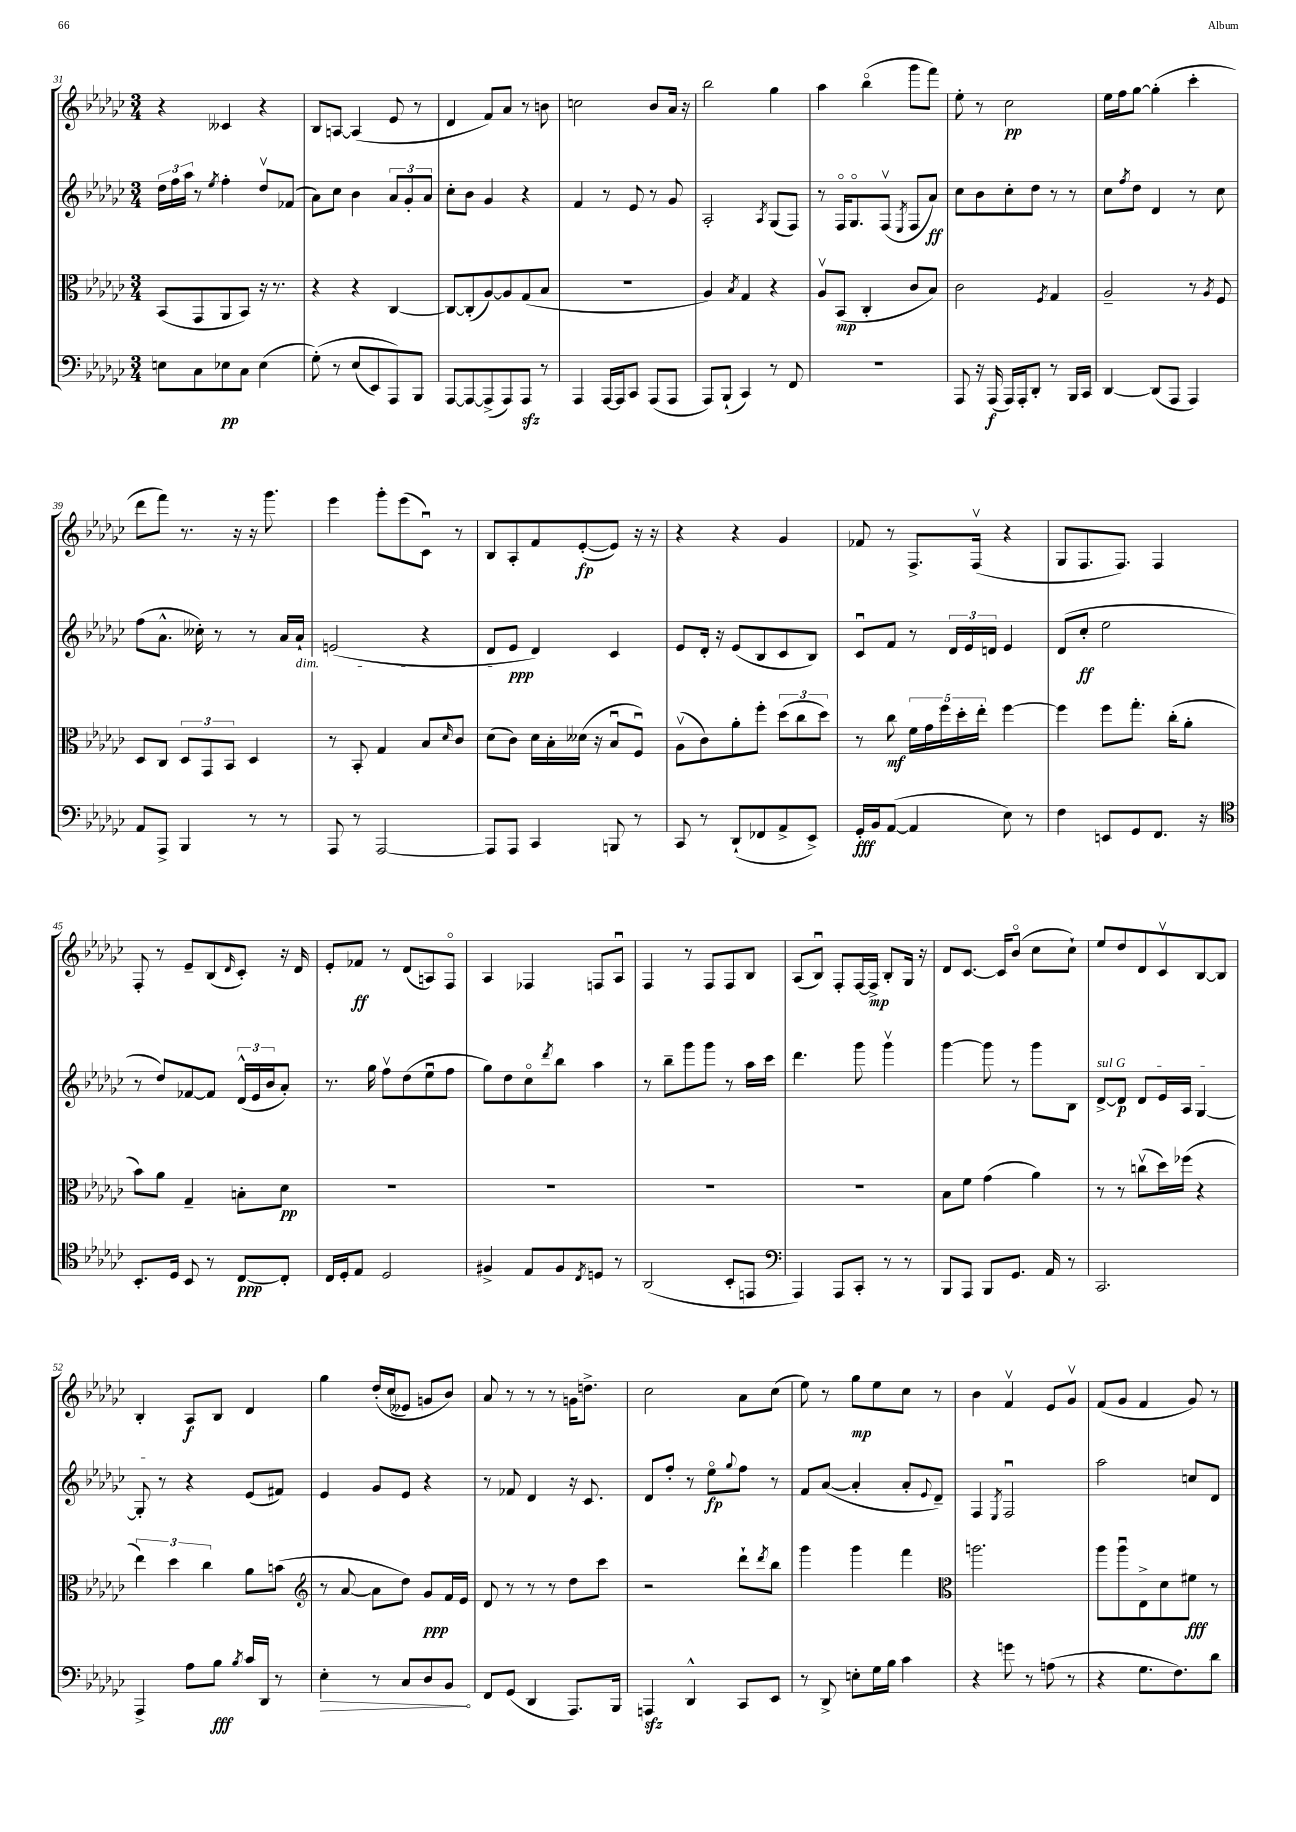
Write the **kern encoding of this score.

**kern	**dynam	**kern	**dynam	**kern	**dynam	**kern	**dynam
*part4	*part4	*part3	*part3	*part2	*part2	*part1	*part1
*staff4	*staff4	*staff3	*staff3	*staff2	*staff2	*staff1	*staff1
*clefF4	*	*clefC3	*	*clefG2	*	*clefG2	*
*k[b-e-a-d-g-c-]	*	*k[b-e-a-d-g-c-]	*	*k[b-e-a-d-g-c-]	*	*k[b-e-a-d-g-c-]	*
*M3/4	*	*M3/4	*	*M3/4	*	*M3/4	*
=31	=31	=31	=31	=31	=31	=31	=31
8En\L	.	(8BB-/L	.	24dd-\LL	.	4r	.
.	.	.	.	24ff\	.	.	.
.	.	.	.	24aa-\JJ	.	.	.
8C-\	.	8GG-/	.	8r	.	.	.
.	.	.	.	8qee-/	.	.	.
8E-X\	pp	8AA-/	.	4ff'\	.	4c--X/	.
8C-\J	.	8BB-/J)	.	.	.	.	.
(4E-\	.	16r	.	8dd-v/L	.	4r	.
.	.	8.r	.	.	.	.	.
.	.	.	.	(8f-X/J	.	.	.
=32	=32	=32	=32	=32	=32	=32	=32
(8G-'\)	.	4r	.	8a-\L)	.	8B-/L	.
8r	.	.	.	8cc-\J	.	[8An/J	.
(8E-/L	.	4r	.	4b-\	.	(4A/]	.
8EE-/)	.	.	.	.	.	.	.
8AAA-/)	.	[4C-/	.	12a-/L	.	8e-/	.
.	.	.	.	12g-'/	.	.	.
8BBB-/J	.	.	.	.	.	8r	.
.	.	.	.	12a-/J	.	.	.
=33	=33	=33	=33	=33	=33	=33	=33
[8AAA-/L	.	8C-/L_	.	8cc-'\L	.	4d-/	.
8AAA-/_	.	(8C-'/]	.	8b-\J	.	.	.
(8AAA-^/]	.	[8A-/)	.	4g-/	.	8f/L)	.
8AAA-/)	.	8A-/]	.	.	.	8a-/J	.
8AAA-zz/J	.	(8G-/	.	4r	.	8r	.
8r	.	8B-/J	.	.	.	8bn\	.
=34	=34	=34	=34	=34	=34	=34	=34
4AAA-/	.	2.r	.	4f/	.	2ccn\	.
[16AAA-/LL	.	.	.	8r	.	.	.
16AAA-/J]	.	.	.	.	.	.	.
8CC-/J	.	.	.	8e-/	.	.	.
(8AAA-/L	.	.	.	8r	.	8b-/L	.
8AAA-/J	.	.	.	8g-/	.	16a-/Jk	.
.	.	.	.	.	.	16r	.
=35	=35	=35	=35	=35	=35	=35	=35
8AAA-/L)	.	4A-/)	.	2A-'/	.	2bb-\	.
(8BBB-`/J	.	.	.	.	.	.	.
.	.	8qB-/	.	.	.	.	.
4CC-/)	.	4G-/	.	.	.	.	.
.	.	.	.	8qA-/	.	.	.
8r	.	4r	.	(8G-/L	.	4gg-\	.
8FF/	.	.	.	8F/J)	.	.	.
=36	=36	=36	=36	=36	=36	=36	=36
2.r	.	8A-v/L	.	8r	.	4aa-\	.
.	.	(8BB-/J	mp	16F/KL	.	.	.
.	.	.	.	8.G-/	.	.	.
.	.	4C-'/	.	.	.	(4bb-\	.
.	.	.	.	(8Fv/J	.	.	.
.	.	.	.	8qE-/	.	.	.
.	.	8c-/L	.	8F/L	.	8ggg-\L	.
.	.	8B-/J)	.	8a-/J)	ff	8fff\J)	.
=37	=37	=37	=37	=37	=37	=37	=37
8AAA-/	.	2c-\	.	8cc-\L	.	8ee-'\	.
16r	.	.	.	8b-\	.	8r	.
(16AAA-/	f	.	.	.	.	.	.
16AAA-/LL)	.	.	.	8cc-'\	.	2cc-\	pp
16AAA-'/J	.	.	.	.	.	.	.
8DD-'/J	.	.	.	8dd-\J	.	.	.
.	.	8qF/	.	.	.	.	.
8r	.	4G-/	.	8r	.	.	.
16BBB-/LL	.	.	.	8r	.	.	.
16CC-/JJ	.	.	.	.	.	.	.
=38	=38	=38	=38	=38	=38	=38	=38
[4DD-/	.	2A-~/	.	8cc-\L	.	16ee-\LL	.
.	.	.	.	.	.	16ff\J	.
.	.	.	.	8qff/	.	.	.
.	.	.	.	8dd-\J	.	[8gg-\J	.
(8DD-/L]	.	.	.	4d-/	.	(4gg-'\]	.
8AAA-/J	.	.	.	.	.	.	.
4AAA-/)	.	8r	.	8r	.	4ccc-'\	.
.	.	8qA-/	.	.	.	.	.
.	.	8F/	.	8cc-\	.	.	.
!!LO:LB:g=z
=39	=39	=39	=39	=39	=39	=39	=39
8AA-/L	.	8D-/L	.	(8ff\L	.	8ddd-\L	.
8AAA-^/J	.	8C-/J	.	8.a-^^\J	.	8fff\J)	.
4BBB-/	.	12D-/L	.	.	.	8.r	.
.	.	.	.	16cc--X'\)	.	.	.
.	.	12GG-/	.	.	.	.	.
.	.	.	.	8r	.	.	.
.	.	12BB-/J	.	.	.	.	.
.	.	.	.	.	.	16r	.
8r	.	4D-/	.	8r	.	16r	.
.	.	.	.	.	.	8.ggg-\	.
8r	.	.	.	16a-/LL	.	.	.
!	!	!	!	!LO:TX:b:i:t=dim.	!	!	!
.	.	.	.	16a-`/JJ	.	.	.
=40	=40	=40	=40	=40	=40	=40	=40
8AAA-/	.	8r	.	(2en/	.	4eee-\	.
8r	.	8BB-'/	.	.	.	.	.
[2AAA-/	.	4G-/	.	.	.	8ggg-'\L	.
.	.	.	.	.	.	(8eee-\	.
.	.	8B-/L	.	4r	.	8c-u\J)	.
.	.	16qqd-/	.	.	.	.	.
.	.	8c-/J	.	.	.	8r	.
=41	=41	=41	=41	=41	=41	=41	=41
8AAA-/L]	.	(8d-\L	.	8d-/L	.	8B-/L	.
8AAA-/J	.	8c-\J)	.	8e-/J	ppp	8A-'/	.
4CC-/	.	16d-\LL	.	4d-/)	.	8f/	.
.	.	16B-'\	.	.	.	.	.
.	.	(16d--X\JJ	.	.	.	([8e-'/	fp
.	.	16r	.	.	.	.	.
8BBBn/	.	8B-u/L	.	4c-/	.	8e-/J])	.
8r	.	8Fu/J)	.	.	.	16r	.
.	.	.	.	.	.	16r	.
=42	=42	=42	=42	=42	=42	=42	=42
8CC-/	.	(8A-v\L	.	8e-/L	.	4r	.
8r	.	8c-\)	.	16d-'/Jk	.	.	.
.	.	.	.	16r	.	.	.
(8DD-`/L	.	8a-'\	.	(8e-/L	.	4r	.
8FF-X/	.	8ff'\J	.	8B-/	.	.	.
8AA-^/	.	(12dd-\L	.	8c-/	.	4g-/	.
.	.	12cc-\	.	.	.	.	.
8EE-^/J)	.	.	.	8B-/J)	.	.	.
.	.	12dd-\J)	.	.	.	.	.
=43	=43	=43	=43	=43	=43	=43	=43
16GG-'/LL	fff	8r	.	8c-u/L	.	8f-X/	.
16BB-/J	.	.	.	.	.	.	.
([8AA-/J	.	8cc-\	mf	8f/J	.	8r	.
4AA-/]	.	20f\LL	.	8r	.	8.F^/L	.
.	.	20g-\	.	.	.	.	.
.	.	20ff\	.	.	.	.	.
.	.	.	.	24d-/LL	.	.	.
.	.	20dd-'\	.	.	.	.	.
.	.	.	.	24e-/	.	.	.
.	.	.	.	.	.	(16Fv/Jk	.
.	.	20ee-'\JJ	.	.	.	.	.
.	.	.	.	24dn/JJ	.	.	.
8E-\)	.	[4ff\	.	4e-/	.	4r	.
8r	.	.	.	.	.	.	.
=44	=44	=44	=44	=44	=44	=44	=44
4F\	.	4ff\]	.	(8d-/L	.	8G-/L	.
.	.	.	.	8cc-'/J	ff	8.F/	.
8EEn/L	.	8ff\L	.	2ee-\	.	.	.
.	.	.	.	.	.	8.F/J)	.
8GG-/	.	8.gg-'\J	.	.	.	.	.
8.FF/J	.	.	.	.	.	4F/	.
.	.	(16cc-'\KL	.	.	.	.	.
.	.	8a-'\J	.	.	.	.	.
16r	.	.	.	.	.	.	.
!!LO:LB:g=z
=45	=45	=45	=45	=45	=45	=45	=45
*clefC4	*	*	*	*	*	*	*
8.BB-'/L	.	8b-\L)	.	8r	.	8F'/	.
.	.	8a-\J	.	8dd-/L)	.	8r	.
16D-/Jk	.	.	.	.	.	.	.
8BB-/	.	4G-~/	.	[8f-X/	.	8e-~/L	.
8r	.	.	.	8f-/J]	.	(8B-/	.
.	.	.	.	.	.	16qqd-/	.
[8C-/L	ppp	8Bn'\L	.	(24d-^^/LL	.	8c-'/J)	.
.	.	.	.	24e-/	.	.	.
.	.	.	.	24b-/J	.	.	.
8C-'/J]	.	8d-\J	pp	8a-'/J)	.	16r	.
.	.	.	.	.	.	16d-/	.
=46	=46	=46	=46	=46	=46	=46	=46
16C-/LL	.	2.r	.	8.r	.	8e-'/L	.
16D-'/J	.	.	.	.	.	.	.
8E-/J	.	.	.	.	.	8f-X/J	ff
.	.	.	.	16gg-\	.	.	.
2D-/	.	.	.	8ffv\L	.	8r	.
.	.	.	.	(8dd-\	.	(8d-/L	.
.	.	.	.	8ee-u\	.	8An/)	.
.	.	.	.	8ff\J	.	8F/J	.
=47	=47	=47	=47	=47	=47	=47	=47
4F#X^/	.	2.r	.	8gg-\L)	.	4A-/	.
.	.	.	.	8dd-\	.	.	.
8E-/L	.	.	.	8cc-\	.	4F-X/	.
.	.	.	.	8qddd-/	.	.	.
8F#/	.	.	.	8bb-\J	.	.	.
8qC-/	.	.	.	.	.	.	.
8Dn/J	.	.	.	4aa-\	.	8Fn/L	.
8r	.	.	.	.	.	8A-u/J	.
=48	=48	=48	=48	=48	=48	=48	=48
(2AA-/	.	2.r	.	8r	.	4F/	.
.	.	.	.	8bb-~\L	.	.	.
.	.	.	.	8ggg-\	.	8r	.
.	.	.	.	8ggg-\J	.	8F/L	.
8BB-'/L	.	.	.	8r	.	8F/	.
8EEn/J	.	.	.	16aa-\LL	.	8B-/J	.
.	.	.	.	16ccc-\JJ	.	.	.
=49	=49	=49	=49	=49	=49	=49	=49
*clefF4	*	*	*	*	*	*	*
4AAA-/)	.	2.r	.	4.ddd-\	.	(8A-/L	.
.	.	.	.	.	.	8B-u/J)	.
8AAA-/L	.	.	.	.	.	8F'/L	.
8CC-'/J	.	.	.	8ggg-\	.	[16F/L	.
.	.	.	.	.	.	16F^/JJ]	mp
8r	.	.	.	4ggg-v\	.	8B-'/L	.
8r	.	.	.	.	.	16G-/Jk	.
.	.	.	.	.	.	16r	.
=50	=50	=50	=50	=50	=50	=50	=50
8BBB-/L	.	8B-\L	.	[4ggg-\	.	8d-/L	.
8AAA-/J	.	8f\J	.	.	.	[8.c-/J	.
8BBB-/L	.	(4g-\	.	8ggg-\]	.	.	.
.	.	.	.	.	.	16c-/KL]	.
8.GG-/J	.	.	.	8r	.	(8b-/J	.
.	.	4a-\)	.	8ggg-\L	.	8cc-\L	.
16AA-/	.	.	.	.	.	.	.
8r	.	.	.	8B-\J	.	8cc-`\J)	.
=51	=51	=51	=51	=51	=51	=51	=51
!	!	!	!	!LO:TX:a:i:t=sul G	!	!	!
2.CC-/	.	8r	.	[8d-^/L	.	8ee-/L	.
.	.	8r	.	8d-/J]	p	8dd-/	.
.	.	(8ccnv\L	.	8d-/L	.	8d-/	.
.	.	16dd-\L)	.	16e-/L	.	8c-v/	.
.	.	(16ff-X\JJ	.	16A-/JJ	.	.	.
.	.	4r	.	[4G-/	.	[8B-/	.
.	.	.	.	.	.	8B-/J]	.
!!LO:LB:g=z
=52	=52	=52	=52	=52	=52	=52	=52
4AAA-^/	.	6ee-\)	.	8G-'/]	.	4B-'/	.
.	.	.	.	8r	.	.	.
.	.	6dd-\	.	.	.	.	.
8A-\L	.	.	.	4r	.	8A-/L	f
.	.	6cc-\	.	.	.	.	.
8B-\J	fff	.	.	.	.	8B-/J	.
8qB-/	.	.	.	.	.	.	.
16c-/LL	.	8a-\L	.	(8e-/L	.	4d-/	.
16DD-/JJ	.	.	.	.	.	.	.
8r	.	(8bn\J	.	8f#X/J)	.	.	.
=53	=53	=53	=53	=53	=53	=53	=53
*	*	*clefG2	*	*	*	*	*
!	!LO:HP:b	!	!	!	!	!	!
4E-'\	>	8r	.	4e-/	.	4gg-\	.
.	.	[8a-/	.	.	.	.	.
8r	.	8a-\L]	.	8g-/L	.	(16dd-'/LL	.
.	.	.	.	.	.	(16cc-/J	.
8C-/L	.	8dd-\J)	.	8e-/J	.	8e--X/J)	.
8D-/	.	8g-/L	ppp	4r	.	8gn/L	.
8BB-/J	.	16f/L	.	.	.	8b-/J)	.
.	.	16e-/JJ	.	.	.	.	.
.	]	.	.	.	.	.	.
=54	=54	=54	=54	=54	=54	=54	=54
8FF/L	.	8d-/	.	8r	.	8a-/	.
(8GG-/J	.	8r	.	8f-X/	.	8r	.
4DD-/	.	8r	.	4d-/	.	8r	.
.	.	8r	.	.	.	8r	.
8.AAA-/L)	.	8dd-\L	.	16r	.	16gn\KL	.
.	.	.	.	8.c-/	.	8.ddn^\J	.
.	.	8ccc-\J	.	.	.	.	.
16BBB-/Jk	.	.	.	.	.	.	.
=55	=55	=55	=55	=55	=55	=55	=55
4AAAnzz/	.	2r	.	8d-/L	.	2cc-\	.
.	.	.	.	8ff'/J	.	.	.
4DD-^^/	.	.	.	8r	.	.	.
.	.	.	.	8ee-\L	fp	.	.
.	.	.	.	8qqgg-/	.	.	.
8CC-/L	.	8ddd-`\L	.	8ff\J	.	8a-\L	.
.	.	8qddd-/	.	.	.	.	.
8EE-/J	.	8bb-\J	.	8r	.	(8cc-\J	.
=56	=56	=56	=56	=56	=56	=56	=56
8r	.	4ggg-\	.	8f/L	.	8ee-\)	.
8DD-^/	.	.	.	([8a-/J	.	8r	.
8En'\L	.	4ggg-\	.	4a-'/]	.	8gg-\L	mp
16G-\L	.	.	.	.	.	8ee-\	.
16B-\JJ	.	.	.	.	.	.	.
4c-\	.	4fff\	.	8a-'/L	.	8cc-\J	.
.	.	.	.	8qqe-/	.	.	.
.	.	.	.	8d-~/J)	.	8r	.
=57	=57	=57	=57	=57	=57	=57	=57
*	*	*clefC3	*	*	*	*	*
4r	.	2.aan\	.	4F/	.	4b-\	.
.	.	.	.	8qE-/	.	.	.
8gn\	.	.	.	2Fu/	.	4fv/	.
8r	.	.	.	.	.	.	.
(8An\	.	.	.	.	.	8e-/L	.
8r	.	.	.	.	.	8g-v/J	.
=58	=58	=58	=58	=58	=58	=58	=58
4r	.	8aa-\L	.	2aa-\	.	(8f/L	.
.	.	8aa-u\	.	.	.	8g-/J	.
8.G-\L	.	8E-^\	.	.	.	4f/	.
.	.	8d-\	.	.	.	.	.
8.F\)	.	.	.	.	.	.	.
.	.	8f#X\J	fff	8ccn/L	.	8g-/)	.
8d-\J	.	8r	.	8d-/J	.	8r	.
==	==	==	==	==	==	==	==
*-	*-	*-	*-	*-	*-	*-	*-
